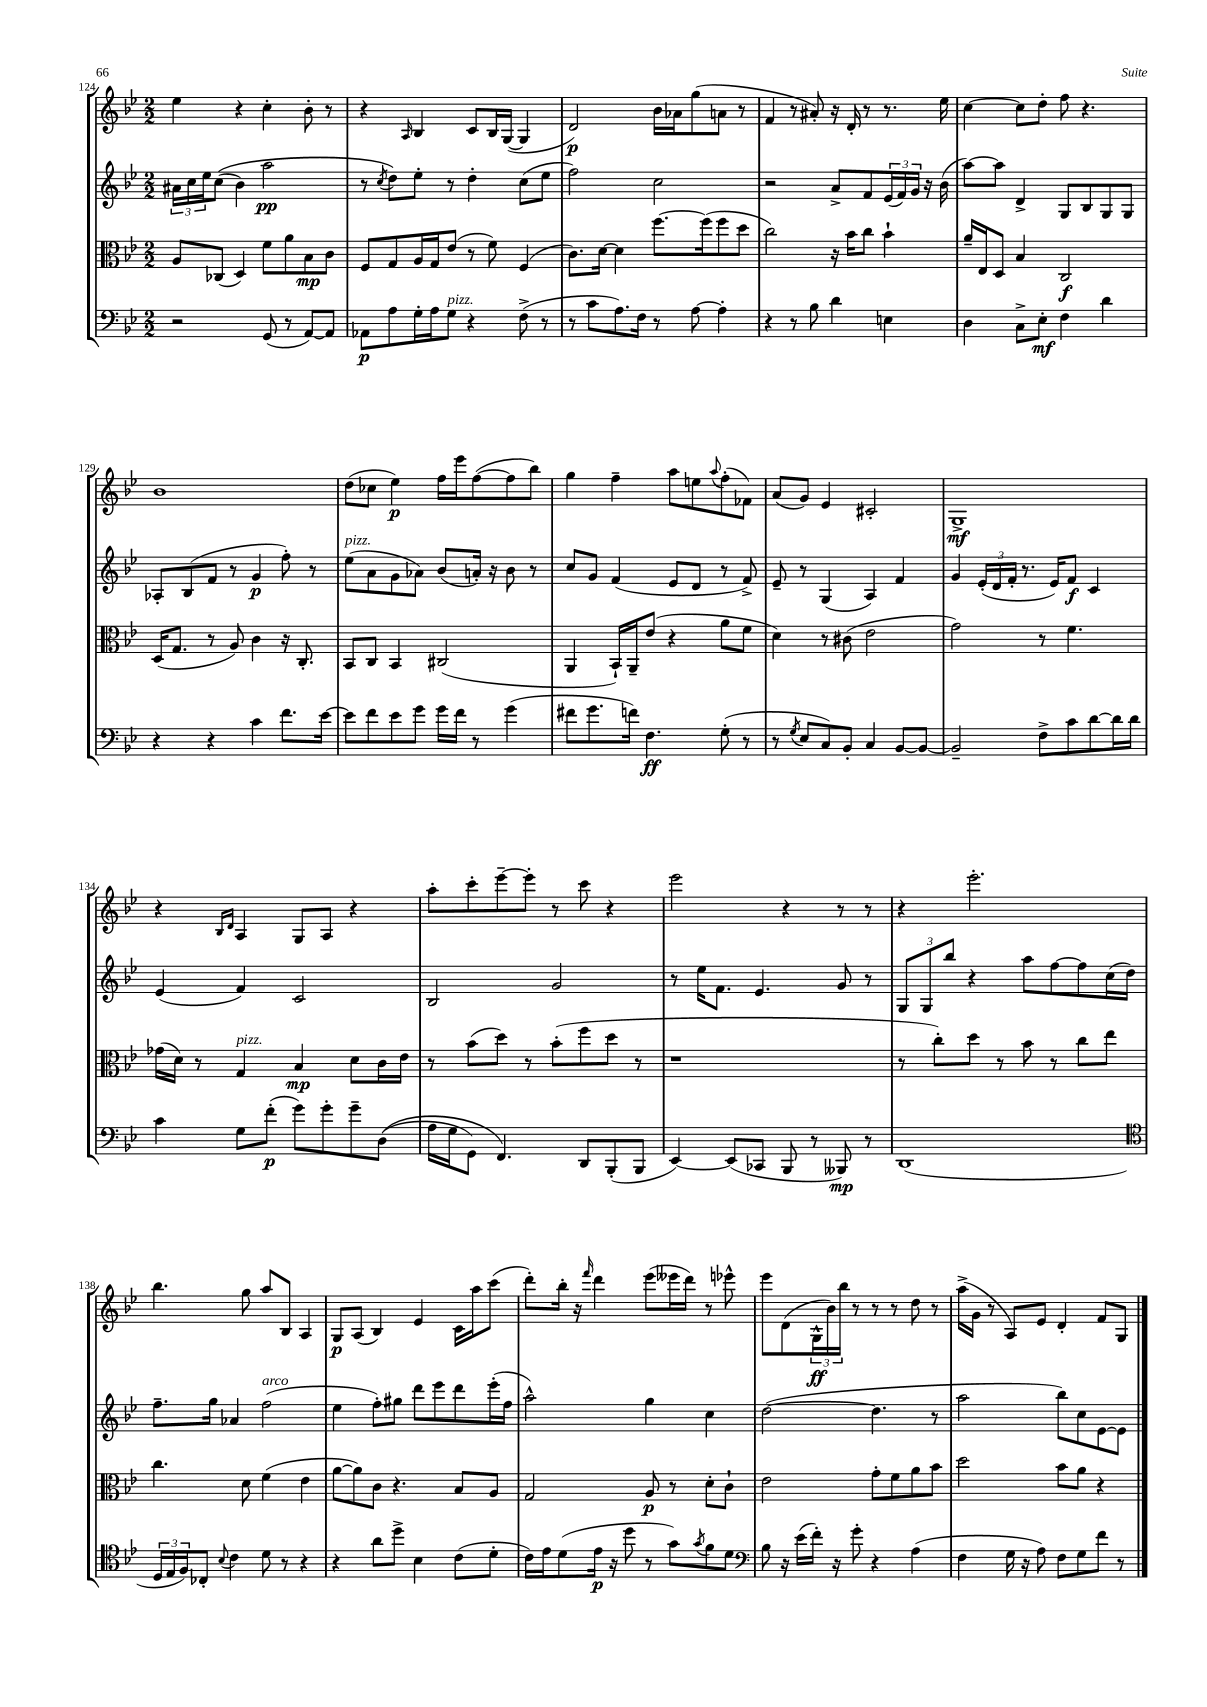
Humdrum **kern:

**kern	**kern	**kern	**kern
*staff4	*staff3	*staff2	*staff1
*clefF4	*clefC3	*clefG2	*clefG2
*k[b-e-]	*k[b-e-]	*k[b-e-]	*k[b-e-]
*M2/2	*M2/2	*M2/2	*M2/2
2r	8A/L	24a#\LL	4ee-\
.	.	24cc\	.
.	.	24ee-\J	.
.	(8C-/J	&((8cc\J	.
.	4D/)	4b-\)	4r
(8GG/	8f\L	2aa\	4cc'\
8r	8a\	.	.
[8AA/L)	8B-\	.	8b-'\
8AA/]J	8c\J	.	8r
=	=	=	=
8AA-\L	8F/L	8r	4r
.	.	8qcc/	.
8A\	8G/	8dd\L&)	.
.	.	.	16qqA/
16G'\L	16A/L	8ee-'\J	4B-/
16A\J	16G/J	.	.
8G\J	(8e-/J	8r	.
4r	8r	4dd'\	8c/L
.	8f\)	.	16B-/L
.	.	.	([16G/JJ
(8F^\	(4F/	(8cc\L	4G/]
8r	.	8ee-\J	.
=	=	=	=
8r	8.c\L)	2ff\)	2d/)
8c\L	.	.	.
.	[16d\Jk	.	.
8.A\)	4d\]	.	.
16F\Jk	.	.	.
8r	[8.ff\L	2cc\	16b-\LL
.	.	.	16a-\J
[8A\	.	.	(8gg\
.	(16ff\]k	.	.
4A'\]	8ff\	.	8a\J
.	8dd\J	.	8r
=	=	=	=
4r	2cc\)	2r	4f/
8r	.	.	8r
8B-\	.	.	8a#'/)
4d\	16r	8a^/L	16r
.	16b-\LK	.	16d'/
.	8cc\J	8f/	8r
4E\	4b-`\	(24e-/L	8.r
.	.	24f/)	.
.	.	24g/JJ	.
.	.	16r	.
.	.	(16b-\	16ee-\
=	=	=	=
4D\	16a~/LL	[8aa\L)	[4cc\
.	16E-/J	.	.
.	8D/J	8aa\]J	.
8C^\L	4B-/	4d^/	8cc\]L
8E-'\J	.	.	8dd'\J
4F\	2C/	8G/L	8ff\
.	.	8B-/	4.r
4d\	.	8G/	.
.	.	8G/J	.
=	=	=	=
4r	(16D/LK	8A-'/L	1b-
.	8.G/J	.	.
.	.	(8B-/	.
4r	8r	8f/J	.
.	8A/)	8r	.
4c\	4c\	4g/	.
8.f\L	16r	8ff'\)	.
.	8.C'/	.	.
.	.	8r	.
[16e-\Jk	.	.	.
=	=	=	=
8e-\]L	8BB-/L	(8ee-\L	(8dd\L
8f\	8C/J	8a\	8cc-\J
8e-\	4BB-/	8g\	4ee-\)
8g\J	.	8a-\J)	.
16g\LL	(2C#/	(8b-/L	16ff\LL
16f\JJ	.	.	16eee-\J
8r	.	16a'/Jk)	([8ff\
.	.	16r	.
(4g\	.	8b-\	8ff\]
.	.	8r	8bb-\J)
=	=	=	=
8f#\L	4AA/	8cc/L	4gg\
8.g\	.	8g/J	.
.	16BB-`/LL)	(4f/	4ff~\
16f\Jk)	16AA~/J	.	.
4.F\	(8e-/J	.	.
.	4r	8e-/L	8aa\L
.	.	8d/J	8ee\
.	.	.	8qqaa/
(8G'\	8a\L	8r	(8ff'\
8r	8f\J	8f^/)	8f-\J)
=	=	=	=
8r	4d\)	8e-~/	(8a/L
8qG/	.	.	.
8E-/L	.	8r	8g/J)
8C/)	8r	(4G/	4e-/
8BB-'/J	(8c#\	.	.
4C/	2e-\	4A/)	2c#'/
[8BB-/L	.	4f/	.
8BB-/_J	.	.	.
=	=	=	=
2BB-~/]	2g\)	4g/	1G^
.	.	(24e-'/LL	.
.	.	24d/	.
.	.	24f'/JJ	.
.	.	8.r	.
8F^\L	8r	.	.
.	.	16e-/LK)	.
8c\	4.f\	8f/J	.
[8d\	.	4c/	.
16d\]L	.	.	.
16d\JJ	.	.	.
=	=	=	=
4c\	(16g-\LL	(4e-/	4r
.	16d\JJ)	.	.
.	8r	.	.
.	.	.	16qqB-/LL
.	.	.	16qqd/JJ
8G\L	4G/	4f/)	4A/
(8f'\J	.	.	.
8g\L)	4B-/	2c/	8G/L
8g'\	.	.	8A/J
8g~\	8d\L	.	4r
&((8D\J	16c\L	.	.
.	16e-\JJ	.	.
=	=	=	=
16A\LL	8r	2B-/	8aa'\L
16G\J	.	.	.
8GG\J)	(8b-\L	.	8ccc'\
4.FF/&)	8dd\J)	.	[8eee-~\
.	8r	.	8eee-'\]J
.	(8b-'\L	2g/	8r
8DD/L	8ff\	.	8ccc\
(8BBB-'/	8dd\J	.	4r
8BBB-/J	8r	.	.
=	=	=	=
[4EE-/)	1r	8r	2eee-\
.	.	16ee-\LK	.
.	.	8.f\J	.
(8EE-/]L	.	.	.
8CC-/J	.	4.e-/	.
8BBB-/	.	.	4r
8r	.	.	.
8BBB--/)	.	8g/	8r
8r	.	8r	8r
=	=	=	=
(1DD	8r	12G/L	4r
.	.	12G/	.
.	8cc'\L)	.	.
.	.	12bb-/J	.
.	8dd\J	4r	2.eee-'\
.	8r	.	.
.	8b-\	8aa\L	.
.	8r	[8ff\	.
.	8cc\L	8ff\]	.
.	8ee-\J	(16cc\L	.
.	.	16dd\JJ)	.
=	=	=	=
*clefC4	*	*	*
24D/LL	4.cc\	8.ff~\L	4.bb-\
24E-/	.	.	.
24F/J)	.	.	.
8C-'/J	.	.	.
.	.	16gg\Jk	.
8qqB-/	.	.	.
4c\	.	4a-/	.
.	8d\	.	8gg\
8d\	(4f\	(2ff\	8aa/L
8r	.	.	8B-/J
4r	4e-\	.	4A/
=	=	=	=
4r	[8a\L	4ee-\	8G/L
.	8a\])	.	(8A/J
8a\L	8c\J	8ff'\L)	4B-/)
8dd^\J	4.r	8gg#\J	.
4B-\	.	8ddd\L	4e-/
.	.	8eee-\	.
(8c\L	8B-/L	8ddd\	16c\LL
.	.	.	16aa\J
8d'\J	8A/J	(16eee-'\L	(8ccc\J
.	.	16ff\JJ	.
=	=	=	=
16c\LL)	2G/	2aa^^\)	8ddd'\L)
16e-\J	.	.	.
(8d\	.	.	16bb-'\Jk
.	.	.	16r
.	.	.	16qqfff/
16e-\Jk	.	.	4ddd\
16r	.	.	.
8dd\	.	.	.
8r	8A/	4gg\	(8eee-\L
8g\L)	8r	.	16eee--\L
.	.	.	16ddd\JJ)
8qg/	.	.	.
8f\	8d'\L	4cc\	8r
8d\J	8c`\J	.	8eee-^^\
=	=	=	=
*clefF4	*	*	*
8B-\	2e-\	([2dd\	8eee-\L
16r	.	.	(8d\
(16e-\LL	.	.	.
16f'\JJ)	.	.	24G^^\L
.	.	.	24b-\)
16r	.	.	.
.	.	.	24bb-\JJ
8g'\	.	.	8r
4r	8g'\L	4.dd\]	8r
.	8f\	.	8r
(4A\	8a\	.	8dd\
.	8b-\J	8r	8r
=	=	=	=
4F\	2dd\	2aa\	(16aa^\LL
.	.	.	16g\JJ
.	.	.	8r
16G\	.	.	8A/L)
16r	.	.	.
8A\)	.	.	8e-/J
8F\L	8b-\L	8bb-\L)	4d'/
8G\	8a\J	8cc\	.
8f\J	4r	[8e-\	8f/L
8r	.	8e-\]J	8G/J
==	==	==	==
*-	*-	*-	*-
